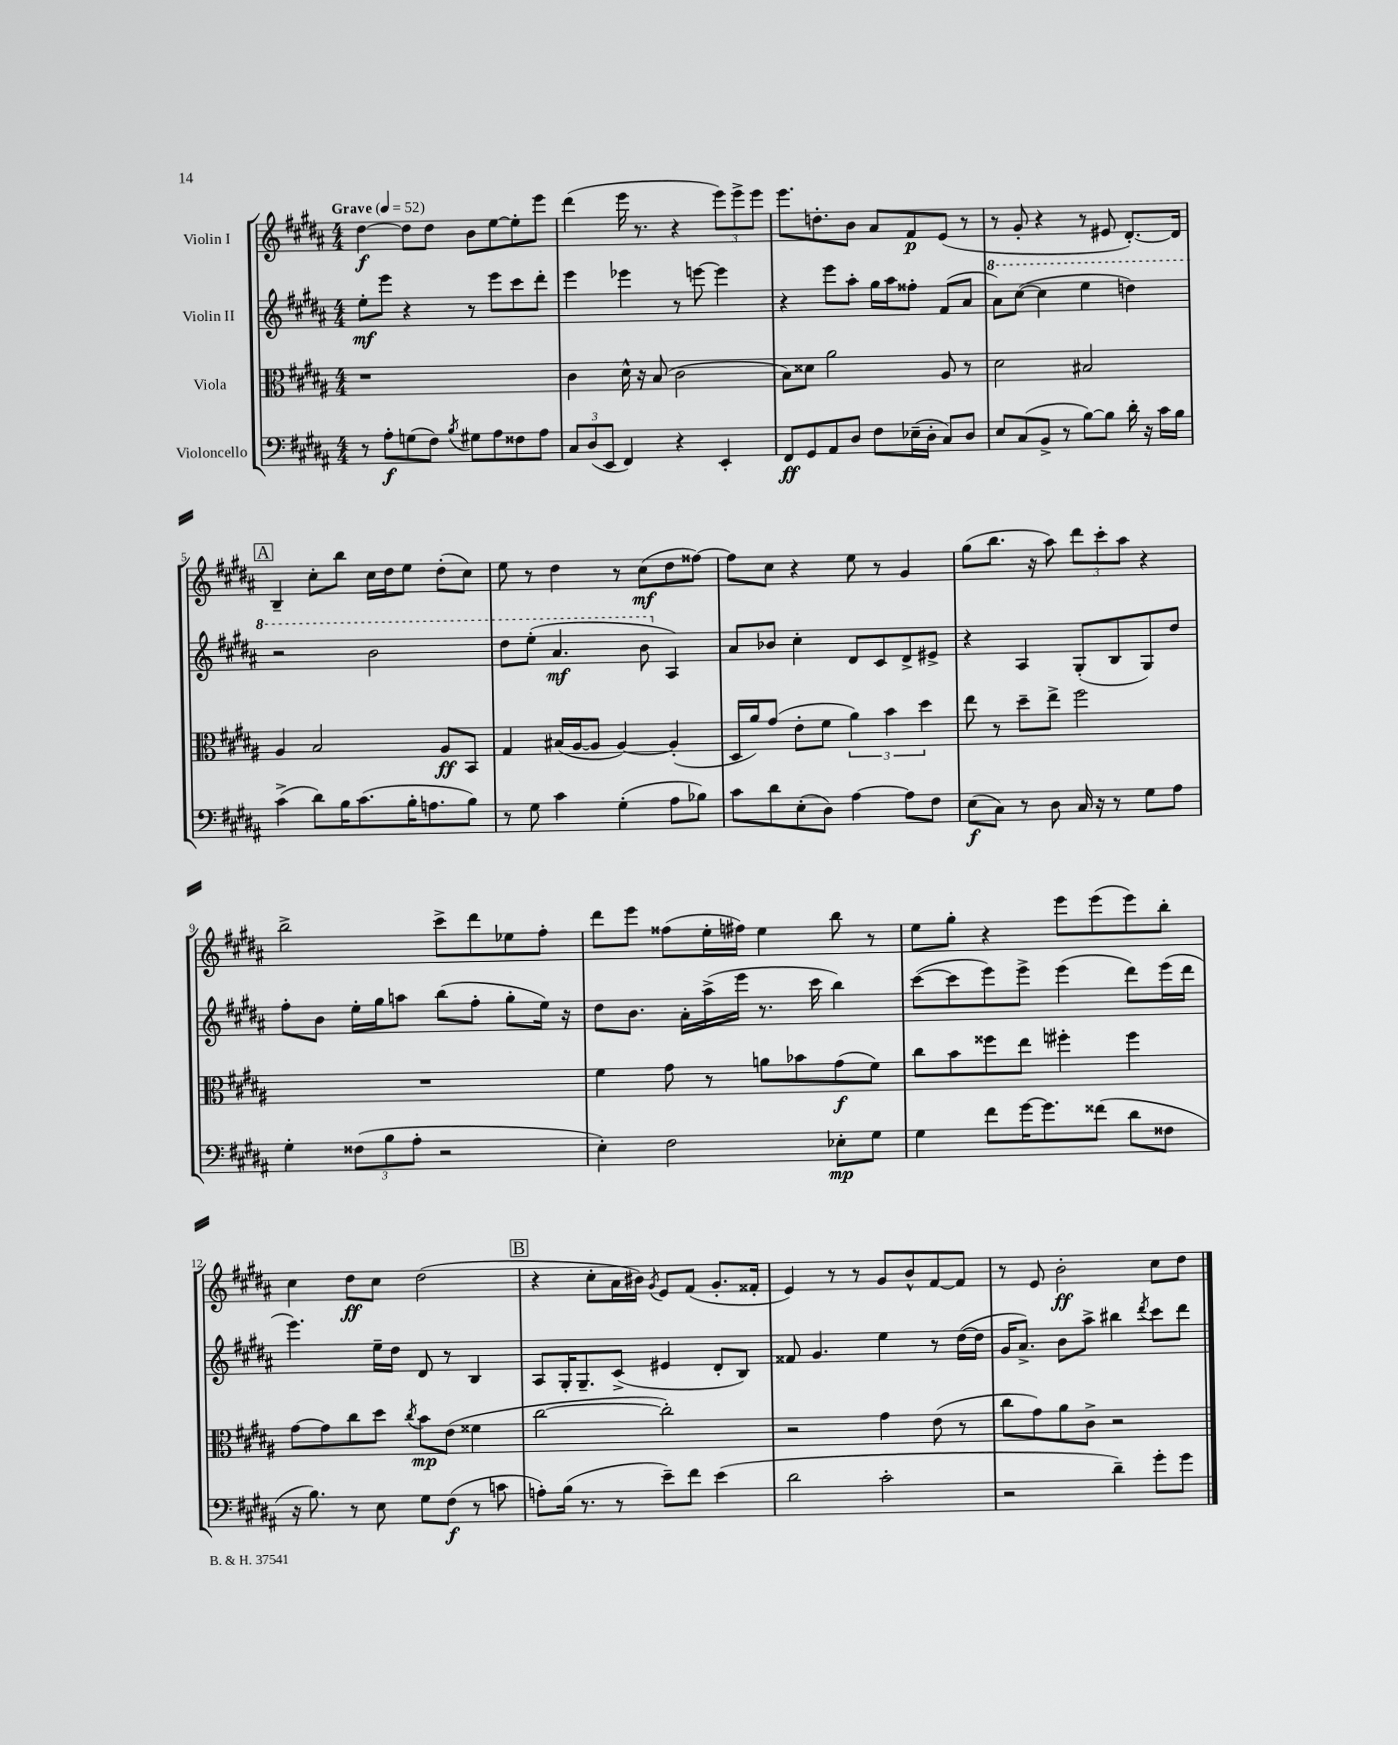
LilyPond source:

<<
\new StaffGroup <<
\new Staff = "s0" \with { instrumentName = "Violin I" } {
    \clef treble \key b \major \numericTimeSignature \time 4/4 \tempo "Grave" 4 = 52
    dis''4~\f dis''8 dis''8 b'8 e''8~ e''8-. e'''8 |
    dis'''4( e'''16 r8. r4 \tuplet 3/2 { e'''8) e'''8-> e'''8 } |
    e'''8. d''8.-. b'8 ais'8 fis'8\p e'8( r8 |
    r8 gis'8-. r4 r8 eis'8 dis'8.~-.) dis'16 |
    \mark \markup { \box "A" } b4-- cis''8-. b''8 cis''16 dis''16 e''8 dis''8-.( cis''8) |
    e''8 r8 dis''4 r8 cis''8\mf( dis''8 fisis''8~) |
    fisis''8 cis''8 r4 e''8 r8 gis'4 |
    gis''8( b''8. r16 ais''8) \tuplet 3/2 { dis'''8 cis'''8-. ais''8 } r4 |
    b''2-> cis'''8-> dis'''8 ees''8 fis''8-. |
    dis'''8 e'''8 fisis''8( e''16-. fis''16) e''4 b''8 r8 |
    e''8 gis''8-. r4 e'''8 e'''8( e'''8) b''8-. |
    cis''4 dis''8\ff cis''8 dis''2( |
    \mark \markup { \box "B" } r4 cis''8-. ais'16 bis'16) \acciaccatura { gis'8 } e'8 fis'8( gis'8.-. fisis'16-. |
    e'4) r8 r8 gis'8 b'8-^ fis'8~ fis'8 |
    r8 e'8 b'2-.\ff cis''8 dis''8 \bar "|." |
}
\new Staff = "s1" \with { instrumentName = "Violin II" } {
    \clef treble \key b \major \numericTimeSignature \time 4/4
    e''8-.\mf e'''8 r4 r8 e'''8 cis'''8 dis'''8-. |
    e'''4 ees'''4 r8 e'''8~ e'''4 |
    r4 e'''8 ais''8-. gis''16 ais''16 fisis''8-. fis'8( ais'8 |
    \ottava #1 ais''8) cis'''8~( cis'''4 e'''4 d'''4) |
    \mark \markup { \box "A" } r2 b''2 |
    dis'''8 e'''8-.( ais''4.\mf b''8 \ottava #0 ais4) |
    ais'8 bes'8 cis''4-. dis'8 cis'8 dis'8-> eis'8-> |
    r4 ais4 gis8-.( b8 gis8) dis''8 |
    fis''8-. b'8 e''16-. gis''16 a''8 b''8( fis''8-. gis''8-. e''16) r16 |
    dis''8 b'8. ais'16-. ais''16->( e'''16 r8. cis'''16 b''4) |
    cis'''8~( cis'''8 e'''8) e'''8-> e'''4( dis'''8) e'''16( dis'''16 |
    e'''4.) e''16-- dis''16 dis'8 r8 b4 |
    \mark \markup { \box "B" } ais8 gis16-. gis8.-- cis'8->( eis'4 dis'8-. b8) |
    fisis'8 gis'4. e''4 r8 dis''16~( dis''16 |
    gis'16 ais'8.->) b'8 ais''8-> bis''4 \acciaccatura { dis'''8 } cis'''8 dis'''8 \bar "|." |
}
\new Staff = "s2" \with { instrumentName = "Viola" } {
    \clef alto \key b \major \numericTimeSignature \time 4/4
    r1 |
    cis'4 dis'16-^ r16 b8( cis'2 |
    b8) disis'8 ais'2 ais8 r8 |
    dis'2 bis2 |
    \mark \markup { \box "A" } ais4 b2 ais8\ff b,8 |
    gis4 bis16( ais16~ ais8 ais4~) ais4-.( |
    dis16 ais'16) gis'8( e'8-. fis'8 \tuplet 3/2 { ais'4) b'4 dis''4 } |
    e''8 r8 dis''8-- e''8-> fis''2 |
    R1 |
    fis'4 gis'8 r8 a'8 bes'8 gis'8\f( fis'8) |
    cis''8 b'8 fisis''8 e''8 fis''4-. fis''4 |
    gis'8~ gis'8 cis''8 dis''8 \acciaccatura { cis''8 } b'8\mp e'8( fisis'4 |
    \mark \markup { \box "B" } cis''2~ cis''2-.) |
    r2 gis'4 e'8( r8 |
    cis''8 gis'8) ais'8 cis'8-> r2 \bar "|." |
}
\new Staff = "s3" \with { instrumentName = "Violoncello" } {
    \clef bass \key b \major \numericTimeSignature \time 4/4
    r8 ais8-.\f g8( fis8) \acciaccatura { b8 } gis8 ais8 fisis8 ais8 |
    \tuplet 3/2 { cis8 dis8( e,8 } fis,4) r4 e,4-. |
    fis,8\ff gis,8 ais,8 dis8 fis8 ees16--( dis16-. cis8) dis8 |
    e8 cis8( b,8-> r8 b8~) b8 dis'16-. r16 cis'16 b16 |
    \mark \markup { \box "A" } cis'4->( dis'8) b16 cis'8.( b16-. a8. b8) |
    r8 gis8 cis'4 gis4-.( ais8 bes8) |
    cis'8 dis'8 e8-.( dis8) ais4~ ais8 fis8 |
    e8\f( cis8) r8 dis8 cis16 r16 r8 gis8 ais8 |
    gis4-. \tuplet 3/2 { fisis8( b8 ais8-. } r2 |
    e4-.) fis2 ees8-.\mp gis8 |
    gis4 fis'8 gis'16~ gis'8. fisis'8( dis'8 fisis8 |
    r16 b8.) r8 e8 gis8 fis8\f( r8 c'8 |
    \mark \markup { \box "B" } a8-.) b16( r8. r8 e'8--) fis'8 e'4( |
    dis'2 cis'2-. |
    r2 dis'4--) gis'8-. gis'8 \bar "|." |
}
>>
>>
